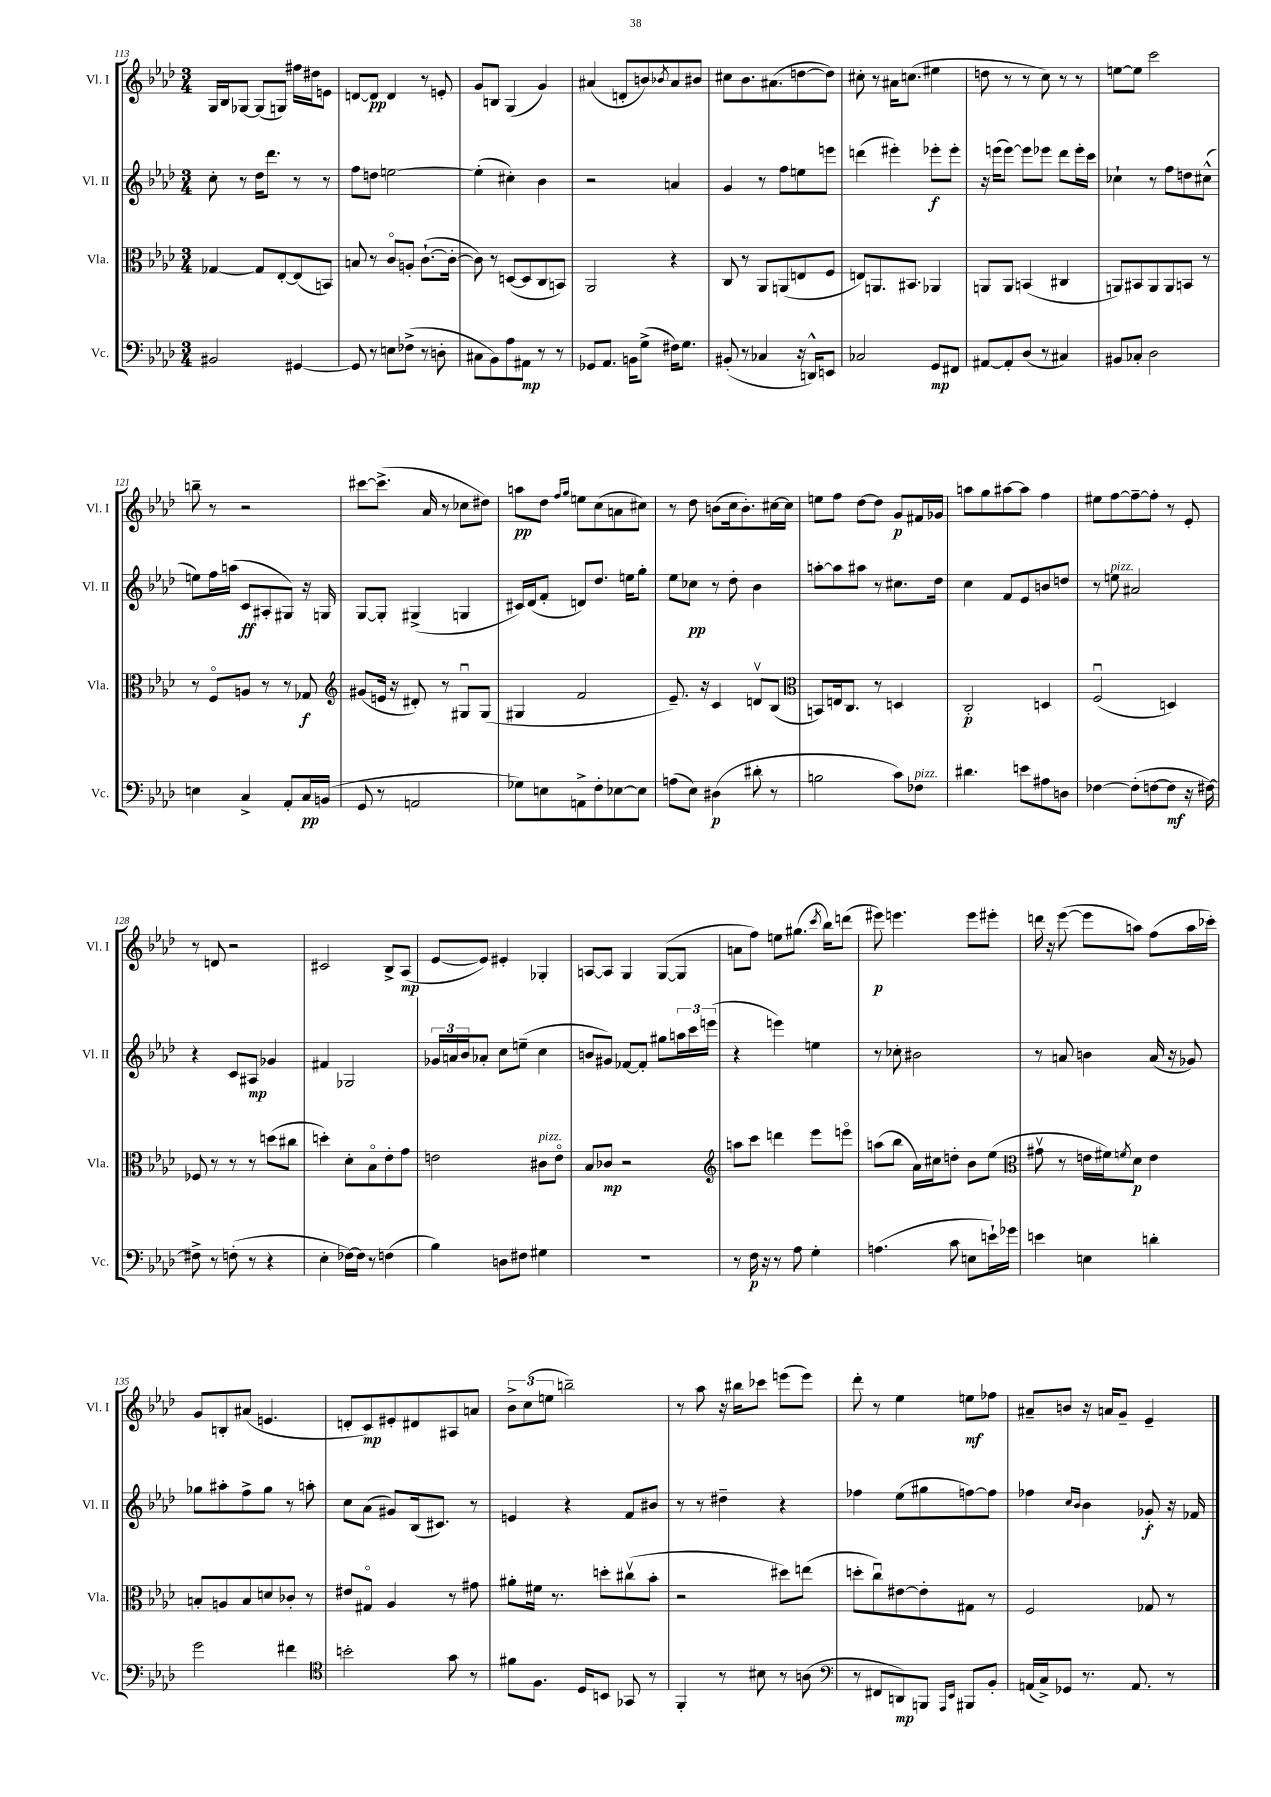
<<
\new StaffGroup <<
\new Staff = "s0" \with { instrumentName = "Vl. I" shortInstrumentName = "Vl. I" } {
    \clef treble \key aes \major \numericTimeSignature \time 3/4
    g16 bes16 ges8~ ges8( g8) fis''16 dis''16 e'8 |
    d'8~ d'8\pp d'4 r8 e'8-. |
    g'8 b8 g4( g'4) |
    ais'4( d'8-. b'8) \acciaccatura { bes'8 } ais'8 bis'8 |
    cis''8 bes'8. ais'8.( d''8~ d''8) |
    cis''8-. r8 ais'16 c''8.( eis''4 |
    d''8 r8 r8 c''8) r8 r8 |
    e''8~ e''8 c'''2 |
    b''8-- r8 r2 |
    cis'''8~ cis'''8.->( aes'16 r8 ces''8 dis''8) |
    a''8\pp des''8 \grace { f''16 g''16 } e''8 c''8( a'8 cis''8) |
    r8 des''8 b'8( c''16 b'8.-.) cis''16~ cis''16 |
    e''8 f''8 des''8~ des''8 g'8\p fis'16 ges'16 |
    a''8 g''8 ais''8~ ais''8 f''4 |
    eis''8 f''8~ f''8~-- f''8-. r8 ees'8-. |
    r8 d'8 r2 |
    cis'2 bes8-> aes8\mp( |
    ees'8~ ees'8) eis'4-. ges4-. |
    a8~ a8 g4 g8~( g8 |
    a'8 f''8) e''8 gis''8.( \acciaccatura { c'''8 } bes''16) d'''8( |
    eis'''8\p) e'''4. e'''8 eis'''8-. |
    d'''16 r16 ees'''8~( ees'''8 a''8) f''8( a''16 ces'''16-.) |
    g'8 b8-. ais'8( e'4. |
    d'8-. c'8\mp) eis'8-. dis'8 ais8 a'8 |
    \tuplet 3/2 { bes'8-> c''8( e''8 } b''2--) |
    r8 aes''8 r16 bis''16 ces'''8 e'''8( e'''8) |
    des'''8-. r8 ees''4 e''8\mf fes''8 |
    ais'8-- b'8 r16 a'16 g'8-- ees'4-- \bar "|." |
}
\new Staff = "s1" \with { instrumentName = "Vl. II" shortInstrumentName = "Vl. II" } {
    \clef treble \key aes \major \numericTimeSignature \time 3/4
    c''8-. r8 des''16 des'''8. r8 r8 |
    f''8 d''8 e''2~ |
    e''4-.( cis''4-.) bes'4 |
    r2 a'4 |
    g'4 r8 f''8 e''8 e'''8 |
    d'''4( eis'''4-.) ees'''8-.\f ees'''8-. |
    r16 e'''16( e'''8~) e'''8 ees'''8 des'''8 ees'''16-. c'''16 |
    ces''4-! r8 f''8 d''8 cis''8-^( |
    e''8) f''16 a''16( c'8\ff ais8-. gis8) r16 g16 |
    g8~ g8-. gis4->( g4 |
    cis'16) des'16( f'8-. d'8) des''8. e''16 g''8-. |
    ees''8 ces''8\pp r8 des''8-. bes'4 |
    a''8~-. a''8 ais''8 r8 cis''8. des''16 |
    c''4 f'8 ees'8 b'8 d''8 |
    r8 e''8^\markup { \italic "pizz." } ais'2 |
    r4 c'8 ais8\mp ges'4 |
    fis'4 ges2 |
    \tuplet 3/2 { ges'16 a'16 bes'16 } aes'8-. c''8 e''8--( c''4 |
    b'8 gis'8) fes'8~ fes'8-. gis''8 \tuplet 3/2 { a''16 c'''16 e'''16( } |
    r4 e'''4) e''4 |
    r8 ces''8-. bis'2 |
    r8 a'8 b'4 a'16( r16 ges'8) |
    ges''8 ais''8-. f''8-> ges''8 r8 a''8-. |
    c''8 aes'8( gis'8) bes16( cis'8.) r8 |
    e'4 r4 f'8 bis'8 |
    r8 r8 dis''4-- r4 |
    fes''4 ees''8( gis''8 f''8~) f''8 |
    fes''4 \grace { c''16 bes'16 } bes'4 ges'8-.\f r16 fes'16 \bar "|." |
}
\new Staff = "s2" \with { instrumentName = "Vla." shortInstrumentName = "Vla." } {
    \clef alto \key aes \major \numericTimeSignature \time 3/4
    ges4~ ges8 ees8~-. ees8( b,8) |
    b8 r8 c'8\flageolet a8-. c'8.~-!( c'16~-. |
    c'8) r8 d8~( d8 c8 b,8) |
    aes,2 r4 |
    c8 r8 aes,8 a,8( e8 f8 |
    e8) a,8. bis,8. aes,4 |
    a,8 a,8 b,4( cis4 |
    a,8) bis,8 a,8 a,8 b,8 r8 |
    r8 f8\flageolet a8 r8 r8 ges8\f |
    \clef treble gis'8( e'16 r16 dis'8-.) r8 gis8\downbow gis8( |
    gis4 f'2 |
    ees'8.--) r16 c'4 d'8\upbow bes8( |
    \clef alto b,8) e16 c8. r8 d4 |
    c2-.\p d4 |
    f2\downbow( d4) |
    fes8 r8 r8 r8 d''8( cis''8 |
    d''4-.) des'8-. bes8\flageolet ees'8-. g'8 |
    e'2 cis'8^\markup { \italic "pizz." } e'8\flageolet |
    bes8 ces'8\mp r2 |
    \clef treble a''8 c'''8 d'''4 ees'''8 e'''8\flageolet |
    a''8( bes''8 aes'16) cis''16 d''8-. bes'8 ees''8( |
    \clef alto gis'8\upbow r8 e'16 fis'16) \acciaccatura { f'8 } des'8\p e'4 |
    b8-. a8 b8 d'8 ces'8-. r8 |
    eis'8 gis8\flageolet aes4 r8 gis'8 |
    ais'8-. fis'16 r8. d''8-. cis''8\upbow( bes'8-. |
    r2 dis''8) e''8( |
    d''8-. c''8\downbow) eis'8~ eis'8-. gis8 r8 |
    f2 ges8 r8 \bar "|." |
}
\new Staff = "s3" \with { instrumentName = "Vc." shortInstrumentName = "Vc." } {
    \clef bass \key aes \major \numericTimeSignature \time 3/4
    bis,2 gis,4~ |
    gis,8 r8 e8 fes8->( r8 d8-. |
    cis8 bes,8) aes8 ais,8\mp r8 r8 |
    ges,8 aes,8. b,16 g8->( fis16) g8. |
    bis,8-.( r8 ces4 r16 d,16-^) e,8 |
    ces2 g,8\mp fis,8 |
    ais,8~ ais,8-. des8( r8 cis4) |
    bis,8 ces8-. des2 |
    e4 c4-> aes,8-. c16\pp b,16( |
    g,8 r8 a,2 |
    ges8) e8 a,8-> f8-. ees8~ ees8 |
    a8( ees8) dis4\p( dis'8-. r8 |
    b2 c'8) fes8^\markup { \italic "pizz." } |
    dis'4. e'8 ais8 d8 |
    fes4~ fes8-.( f8~ f8\mf r16 fis16~) |
    fis8-> r8 f8-.( r8 r4 |
    ees4-. fes16~) fes16 r8 f4( |
    bes4) d8 fis8 gis4 |
    R2. |
    r8 f16\p r16 r8 aes8 g4-. |
    a4.( c'8 e8 e'16-!) ges'16 |
    e'4 e4 d'4-. |
    g'2 fis'4 |
    \clef tenor b'2-. g'8 r8 |
    fis'8 f8. des16 b,8 ges,8 r8 |
    f,4-. r8 bis8 r8 a8( |
    \clef bass r8 fis,8 d,8\mp) b,,8 \grace { aes,,16 ees,16 } bis,,8 bes,8-. |
    a,16( c16->) ges,8 r8. a,8. r8 \bar "|." |
}
>>
>>
\layout { \context { \Score currentBarNumber = #113 } }
